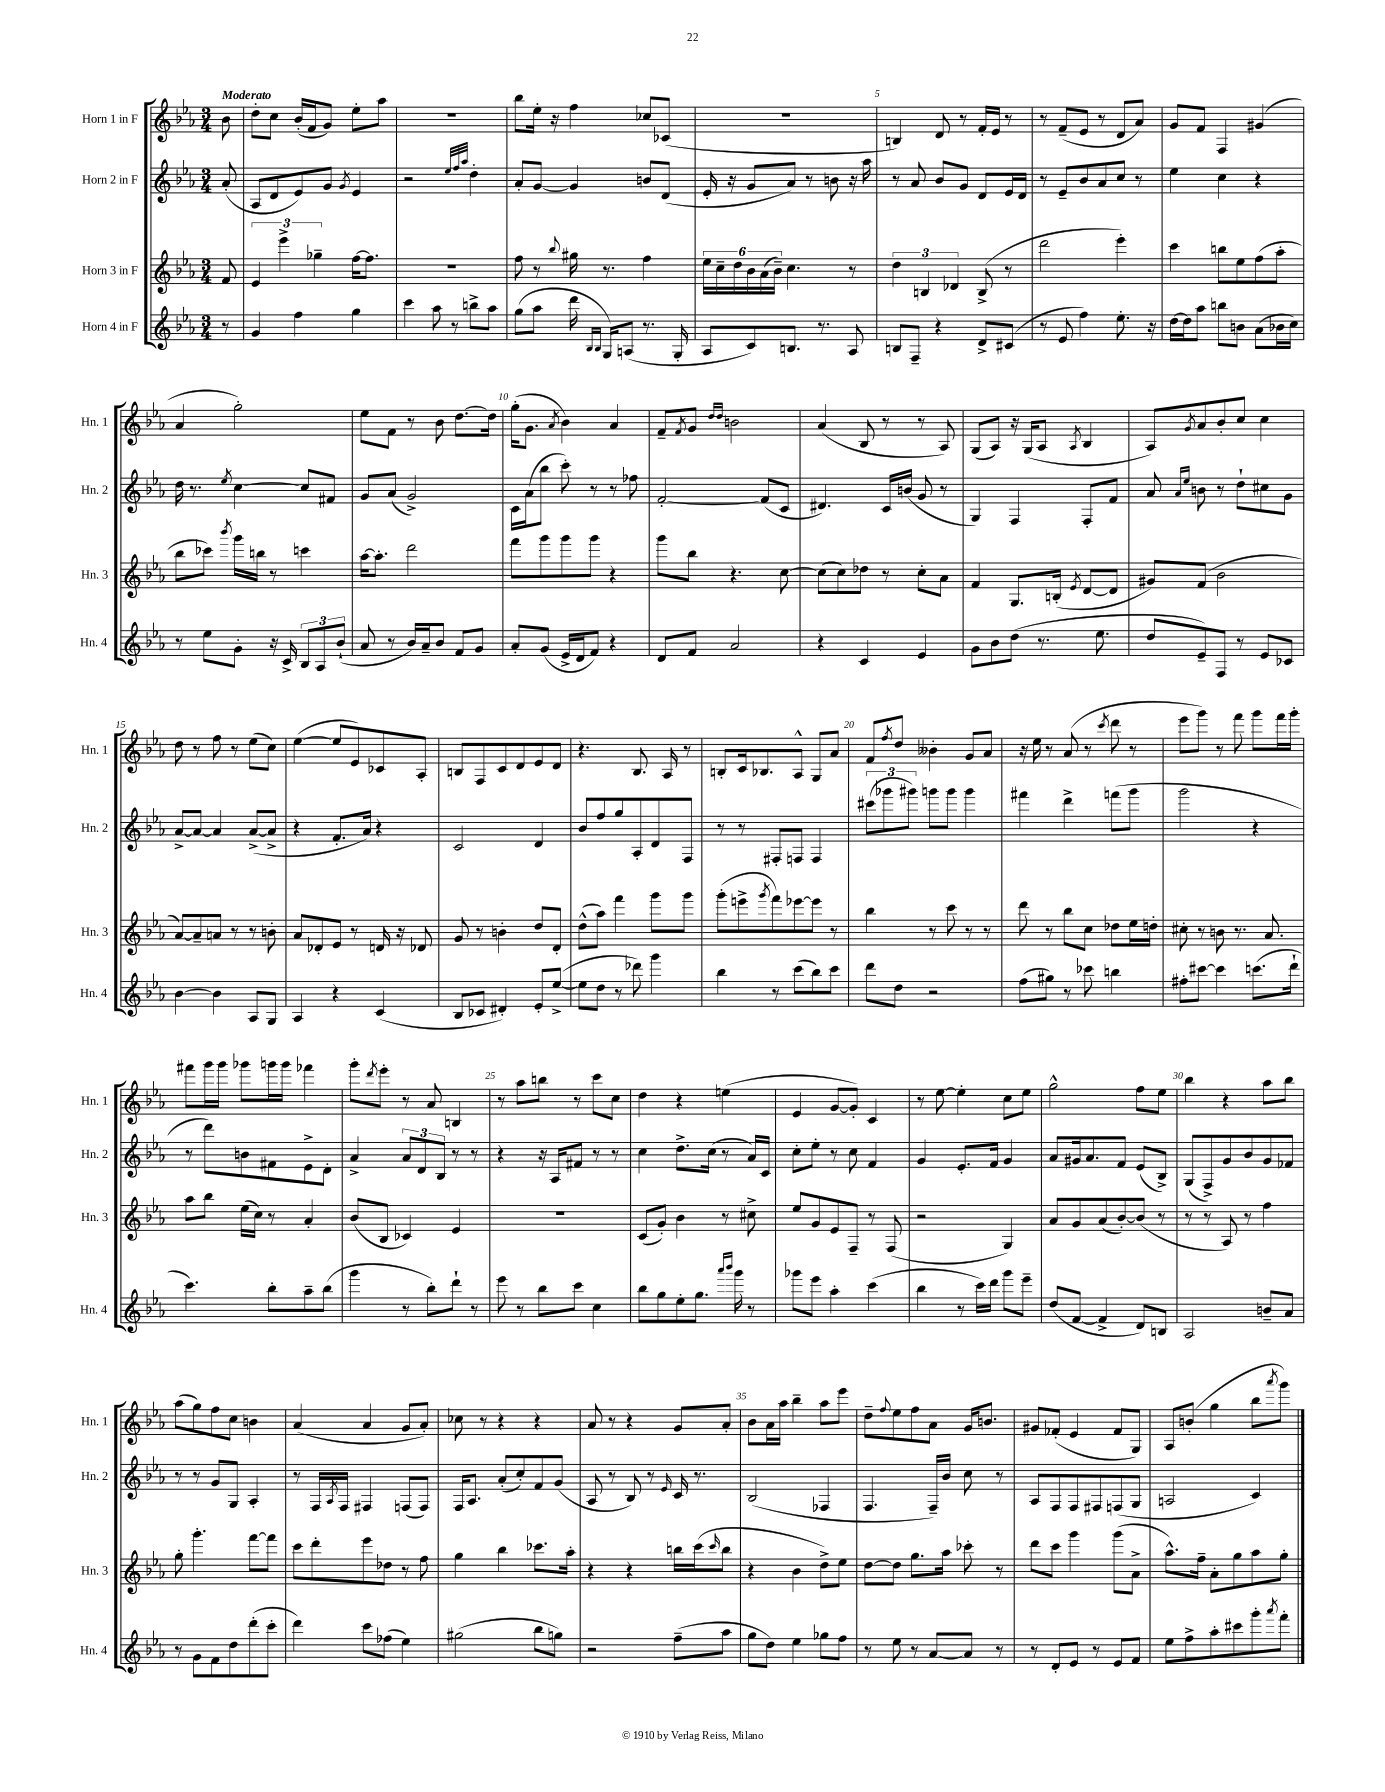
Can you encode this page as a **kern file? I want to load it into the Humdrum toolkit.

**kern	**kern	**kern	**kern
*part4	*part3	*part2	*part1
*staff4	*staff3	*staff2	*staff1
*I"Horn 4 in F	*I"Horn 3 in F	*I"Horn 2 in F	*I"Horn 1 in F
*I'Hn. 4	*I'Hn. 3	*I'Hn. 2	*I'Hn. 1
*clefG2	*clefG2	*clefG2	*clefG2
*k[b-e-a-]	*k[b-e-a-]	*k[b-e-a-]	*k[b-e-a-]
*M3/4	*M3/4	*M3/4	*M3/4
=	=	=	=
!	!	!	!LO:TX:a:B:t=Moderato
8r	8f/	(8a-'/	8b-\
=1	=1	=1	=1
4g/	6e-/	8A-/L	8dd'\L
.	.	8d/	8cc\J
.	6eee-^\	.	.
4ff\	.	8e-/)	(16b-'/LL
.	.	.	16f/J
.	6gg-X~\	.	.
.	.	8g/J	8g/J)
.	.	8qg/	.
4gg\	[16ff\KL	4e-/	8ee-'\L
.	8.ff\J]	.	.
.	.	.	8aa-\J
=2	=2	=2	=2
4ccc\	2.r	2r	2.r
8aa-\	.	.	.
8r	.	.	.
.	.	32qqee-/LLL	.
.	.	32qqff/	.
.	.	32qqaa-/JJJ	.
8bbn^\L	.	4dd'\	.
8aa-\J	.	.	.
=3	=3	=3	=3
(8gg\L	8ff\	8a-'/L	8bb-\L
8aa-\J	8r	[8g/J	16ee-'\Jk
.	.	.	16r
.	8qqbb-/	.	.
16ddd\	16gg#X\	4g/]	4ff\
16qqB-/LL	.	.	.
16qqB-/JJ	.	.	.
16G/KL)	8.r	.	.
(8An/J	.	.	.
8.r	4ff\	8bn/L	8cc-X/L
.	.	(8d/J	(8c-X/J
16G'/	.	.	.
=4	=4	=4	=4
8A-/L	24ee-\LL	16e-'/	2.r
.	24cc~\	.	.
.	.	16r	.
.	24dd\	.	.
8c/)	24b-\	8g/L	.
.	(24a-\	.	.
.	24b-~\JJ)	.	.
8.Bn/J	4.cc\	8a-/J)	.
.	.	8r	.
8.r	.	.	.
.	.	8bn\	.
8A-/	8r	16r	.
.	.	16aa-\	.
=5	=5	=5	=5
8Bn/L	6dd\	8r	4Bn/)
8F~/J	.	8a-/	.
.	6Bn/	.	.
4r	.	8b-/L	8d/
.	6d-X/	.	.
.	.	8g/J	8r
8d^/L	(8B^/	8d/L	16f'/LL
.	.	.	16e-/JJ
(8c#X/J	8r	16e-/L	8r
.	.	16d/JJ	.
=6	=6	=6	=6
8r	2ddd\	8r	8r
8e-/	.	8e-~/L	(8f~/L
4ff\)	.	8b-/	8e-/J
.	.	8a-/	8r
8.ee-'\	4eee-'\)	8cc/J	8d/L
.	.	8r	8a-/J)
16r	.	.	.
=7	=7	=7	=7
[16dd\LL	4ccc\	4ee-\	8g/L
16dd\J]	.	.	.
8aa-\J	.	.	8f/J
8bbn\L	8bbn\L	4cc\	4F/
8bn\J	8ee-\	.	.
(8a-\L	(8ff\	4r	(4g#X/
16b-X\L	8aa-'\J	.	.
16cc\JJ)	.	.	.
!!LO:LB:g=z
=8	=8	=8	=8
8r	8bb-\L	16dd\	4a-/
.	.	8.r	.
8ee-\L	8ccc-X\J)	.	.
.	8qbbb-/	8qee-/	.
8g'\J	16ggg\LL	[4cc\	2gg'\)
.	16bbn\JJ	.	.
16r	8r	.	.
16c^/	.	.	.
12B-/L	4cccn\	8cc/L]	.
12A-/	.	.	.
.	.	8f#X/J	.
(12b-`/J	.	.	.
=9	=9	=9	=9
8a-/	[16aa-\KL	8g/L	8ee-\L
.	8.aa-'\J]	.	.
8r	.	(8a-/J	8f\J
16b-/LL)	2ddd\	2g^/)	8r
16a-~/J	.	.	.
8b-/J	.	.	8b-\
8f/L	.	.	[8.dd\L
8g/J	.	.	.
.	.	.	16dd\Jk]
=10	=10	=10	=10
8a-'/L	8fff\L	16c\LL	(16gg'\KL
.	.	(16a-\J	8.g\J
(8g/J	8ggg\	8bb-\J	.
.	.	.	8qa-/
16e-^/LL	8ggg\	8ccc'\)	4b-\)
16d/J	.	.	.
8f/J)	8ggg\J	8r	.
4r	4r	8r	4a-/
.	.	8ff-X\	.
=11	=11	=11	=11
8d/L	8ggg\L	[2f'/	8f~/L
.	.	.	8qf/
8f/J	8bb-\J	.	8g/J
.	.	.	16qqdd/LL
.	.	.	16qqdd/JJ
2a-/	4.r	.	2bn\
.	.	(8f/L]	.
.	[8cc\	8c/J	.
=12	=12	=12	=12
4r	(8cc\L]	4.d#X/)	(4a-/
.	8cc\)	.	.
4c/	8dd-X\J	.	8B-/
.	8r	16c/LL	8r
.	.	(16bn/JJ	.
4e-/	8cc'\L	8g/	8r
.	8a-\J	8r	8A-/)
=13	=13	=13	=13
8g\L	4f/	4G/)	(8G/L
8b-\	.	.	8A-/J)
(8dd\J	8.G/L	4F/	16r
.	.	.	(16G/KL
8.r	.	.	8A-/J
.	(16Bn'/Jk	.	.
.	8qe-/	.	8qA-/
.	[8d/L	8F'/L	4B-/
8.ee-\	.	.	.
.	8d/J]	8f/J	.
=14	=14	=14	=14
8dd/L	8g#X/L)	8a-/	8A-/L)
.	.	16qqa-/LL	.
.	.	16qqee-/JJ	8qg/
8e-~/)	(8f/J	8bn\	8a-/
8F/J	2b-\	8r	8b-'/
8r	.	8dd`\L	8cc/J
8e-/L	.	8cc#X\	4cc\
8c-X/J	.	8g\J	.
!!LO:LB:g=z
=15	=15	=15	=15
[4b-\	[8a-/L)	[8a-^/L	8dd\
.	8a-~/]	8a-/J_	8r
4b-\]	8an/J	4a-/]	8ff\
.	8r	.	8r
8A-/L	8r	([8a-^/L	(8ee-\L
8G/J	8bn'\	8a-^/J]	8cc\J)
=16	=16	=16	=16
4A-/	8a-/L	4r	([4ee-\
.	8d-X'/	.	.
4r	8e-/J	8.f'/L	8ee-/L]
.	8r	.	8e-/)
.	.	16a-/Jk)	.
(4c/	16dn/	4r	8c-X/
.	16r	.	.
.	8d-X/	.	8A-'/J
=17	=17	=17	=17
8B-/L	8g/	2c/	8Bn/L
8c-X/J	8r	.	8F/
4d#X'/)	4bn'\	.	8c/
.	.	.	8d/
8e-'/L	8dd/L	4d/	8e-/
([8ee-^/J	8d'/J	.	8d/J
=18	=18	=18	=18
8ee-\L]	(8dd^^\L	8b-/L	4.r
8dd\J	8aa-\J)	8ff/	.
8r	4fff\	8gg/	.
8ddd-X\)	.	8A-'/	8.B-/
4ggg\	8ggg\L	8d/	.
.	.	.	16A-/
.	8ggg\J	8F/J	8r
=19	=19	=19	=19
4bb-\	(8ggg'\L	8r	8Bn'/L
.	8eeen^\	8r	16c/k
.	.	.	8.B-X/
.	8qggg/	.	.
8r	8fff\)	8F#X'/L	.
(8ccc\L	[8eee-X\	8Fn/J	8A-^^/J
8bb-\)	8eee-\J]	4F/	8G/L
8ccc\J	8r	.	8a-/J
=20	=20	=20	=20
8ddd\L	4bb-\	(12ccc#X\L	8f/L
.	.	12ggg-X\	.
.	.	.	8qff/
8dd\J	.	.	8dd/J
.	.	12ggg#X\J)	.
2r	8r	8gggn\L	4b--X'\
.	8ccc\	8ggg\J	.
.	8r	4ggg\	8g/L
.	8r	.	8a-/J
=21	=21	=21	=21
(8ff\L	8ddd\	4fff#X\	16r
.	.	.	16ee-\
8gg#X\J)	8r	.	8r
8r	8bb-\L	4ddd^\	(8a-/
8ccc-X\	8cc\J	.	8r
.	.	.	8qccc/
4bbn\	8dd-X\L	(8fffn\L	8ddd\
.	16ee-\L	8ggg\J	8r
.	16ddn'\JJ	.	.
=22	=22	=22	=22
8ff#X'\L	8cc#X'\	2ggg\	8eee-\L
[8ccc#X\J	8r	.	8ggg\J)
4ccc#\]	8bn\	.	8r
.	8.r	.	8fff\
(8.cccn\L	.	4r	8ggg\L
.	8.a-/	.	.
.	.	.	16fff\L
16ddd`\Jk	.	.	16ggg'\JJ
!!LO:LB:g=z
=23	=23	=23	=23
4.ccc\)	8aa-\L	8r	8fff#X\L
.	8bb-\J	8ddd\L)	16ggg\L
.	.	.	16ggg\JJ
.	(16ee-\LL	8bn\	8ggg-X\L
.	16cc\JJ)	.	.
8bb-'\L	8r	8f#X\	16gggn\L
.	.	.	16ggg\JJ
8aa-~\	4a-'/	8e-^\	4fff-X\
(8bb-\J	.	8d'\J	.
=24	=24	=24	=24
4ggg\	(8b-/L	4a-^/	8ggg'\L
.	.	.	8qddd/
.	8B-/J	.	8eee-'\J
8r	4c-X/)	12a-/L	8r
.	.	12d/	.
8bb-'\L)	.	.	8a-/
.	.	12B-/J	.
8ddd`\J	4e-/	8r	4Bn/
8r	.	8r	.
=25	=25	=25	=25
8eee-\	2.r	4r	8r
8r	.	.	8aa-\L
8bb-\L	.	16r	8bbn\J
.	.	16A-/KL	.
8ccc\J	.	8f#X/J	8r
4cc\	.	8r	8ccc\L
.	.	8r	8cc\J
=26	=26	=26	=26
8bb-\L	(8c/L	4cc\	4dd\
8gg\	8g'/J)	.	.
8ee-'\	4b-\	8.dd^\L	4r
8.gg\J	.	.	.
.	.	(16cc\Jk	.
.	8r	8r	(4een\
16qqaaa-/LL	.	.	.
16qqbbb-/JJ	.	.	.
16ggg\	.	.	.
8r	8cc#X^\	16a-/LL)	.
.	.	16c/JJ	.
=27	=27	=27	=27
8ggg-X\L	8ee-/L	8cc'\L	4e-/
8eee-\J	8g/	8ee-'\J	.
4aa-'\	8e-/	8r	[8g/L
.	8F~/J	8cc\	8g'/J])
(4ccc\	8r	4f/	4c/
.	(8F/	.	.
=28	=28	=28	=28
4bb-\	2r	4g/	8r
.	.	.	[8ee-\
8r	.	8.e-'/L	4ee-'\]
16ccc\LL)	.	.	.
16ddd\JJ	.	16f/Jk	.
8ggg\L	4G/)	4g/	8cc\L
8eee-~\J	.	.	8ee-\J
=29	=29	=29	=29
(8dd/L	8a-/L	8a-/L	2gg^^\
[8f/J	8g/	16g#X/k	.
.	.	8.a-/	.
4f^/]	(8a-/	.	.
.	[8b-'/)	8f/J	.
8d/L)	(8b-/J]	(8e-/L	8ff\L
8Bn/J	8r	8B-^/J)	8ee-\J
=30	=30	=30	=30
2A-/	8r	(8G/L	4bb-\
.	8r	8F^/)	.
.	8A-/)	8g/	4r
.	8r	8b-/	.
8bn~/L	4ff\	8g/	8aa-\L
8a-/J	.	8f-X/J	8bb-\J
!!LO:LB:g=z
=31	=31	=31	=31
8r	8gg'\	8r	(8aa-\L
8g\L	4.ggg'\	8r	8gg\)
8f\	.	8g/L	8ff\
8dd\	.	8G/J	8cc\J
(8ddd'\	[8fff\L	4A-'/	4bn\
8ccc'\J	8fff\J]	.	.
=32	=32	=32	=32
4ddd\)	8ccc\L	8r	(4a-/
.	8ddd'\	16F/LL	.
.	.	8qA-/	.
.	.	16F/JJ	.
8ccc\L	8eee-\	4F#X/	4a-/
(8ff-X\J	8dd-X\J	.	.
4ee-\)	8r	(8Fn/L	8g/L
.	8ff\	8F/J)	8a-'/J)
=33	=33	=33	=33
(2gg#X\	4gg\	16F/KL	8cc-X\
.	.	8.A-/J	.
.	.	.	8r
.	4bb-\	(8a-'/L	4r
.	.	8cc'/)	.
8bb-\L	8.ccc-X\L	8f/	4r
8ggn\J)	.	(8g/J	.
.	16aa-'\Jk	.	.
=34	=34	=34	=34
2r	4r	8A-/	8a-/
.	.	8r	8r
.	4r	8B-/)	4r
.	.	8r	.
.	.	16qqe-/	.
(8ff~\L	16bbn\LL	16c/	8g/L
.	(16ccc\J	8.r	.
.	16qqccc/	.	.
8aa-\J	8bb\J	.	8a-'/J
=35	=35	=35	=35
8gg\L	4r	(2B-/	8b-\L
8dd\J)	.	.	16a-\L
.	.	.	16aa-\JJ
4ee-\	4b-\	.	4bb-~\
8gg-X\L	8dd^\L)	4F-X/	8aa-\L
8ff\J	8ee-\J	.	8eee-\J
=36	=36	=36	=36
8r	[8dd\L	4.F/	8dd~\L
.	.	.	8qqff/
8ee-\	8dd\J]	.	8ee-\
8r	8.gg\L	.	8ff\
[8a-/L	.	16F~/LL)	8a-\J
.	16aa-\Jk	16b-/JJ	.
8a-/J]	8ccc-X'\	8cc\	16g/KL
.	.	.	8.bn/J
8r	8r	8r	.
=37	=37	=37	=37
8r	8ddd\L	8A-/L	8g#X/L
8d'/L	8ccc\J	8F/	(8f-X'/J
8e-/J	4ggg\	8F/	4e-/
8r	.	8F#X/	.
8e-/L	(8ggg\L	(8Fn/	8f-/L
8f/J	8a-^\J	8G/J	8G/J)
=38	=38	=38	=38
8ee-\L	8.aa-^^\L)	2An/	8A-/L
8ff^\	.	.	(8bn'/J
.	16ff~\Jk	.	.
8aa-'\	8a-'\L	.	4gg\
8ccc#X\	8gg\	.	.
8ggg'\	8aa-\	4c/)	8bb-\L
8qaaa-/	.	.	8qaaa-/
8fff'\J	8gg'\J	.	8ggg\J)
==	==	==	==
*-	*-	*-	*-
